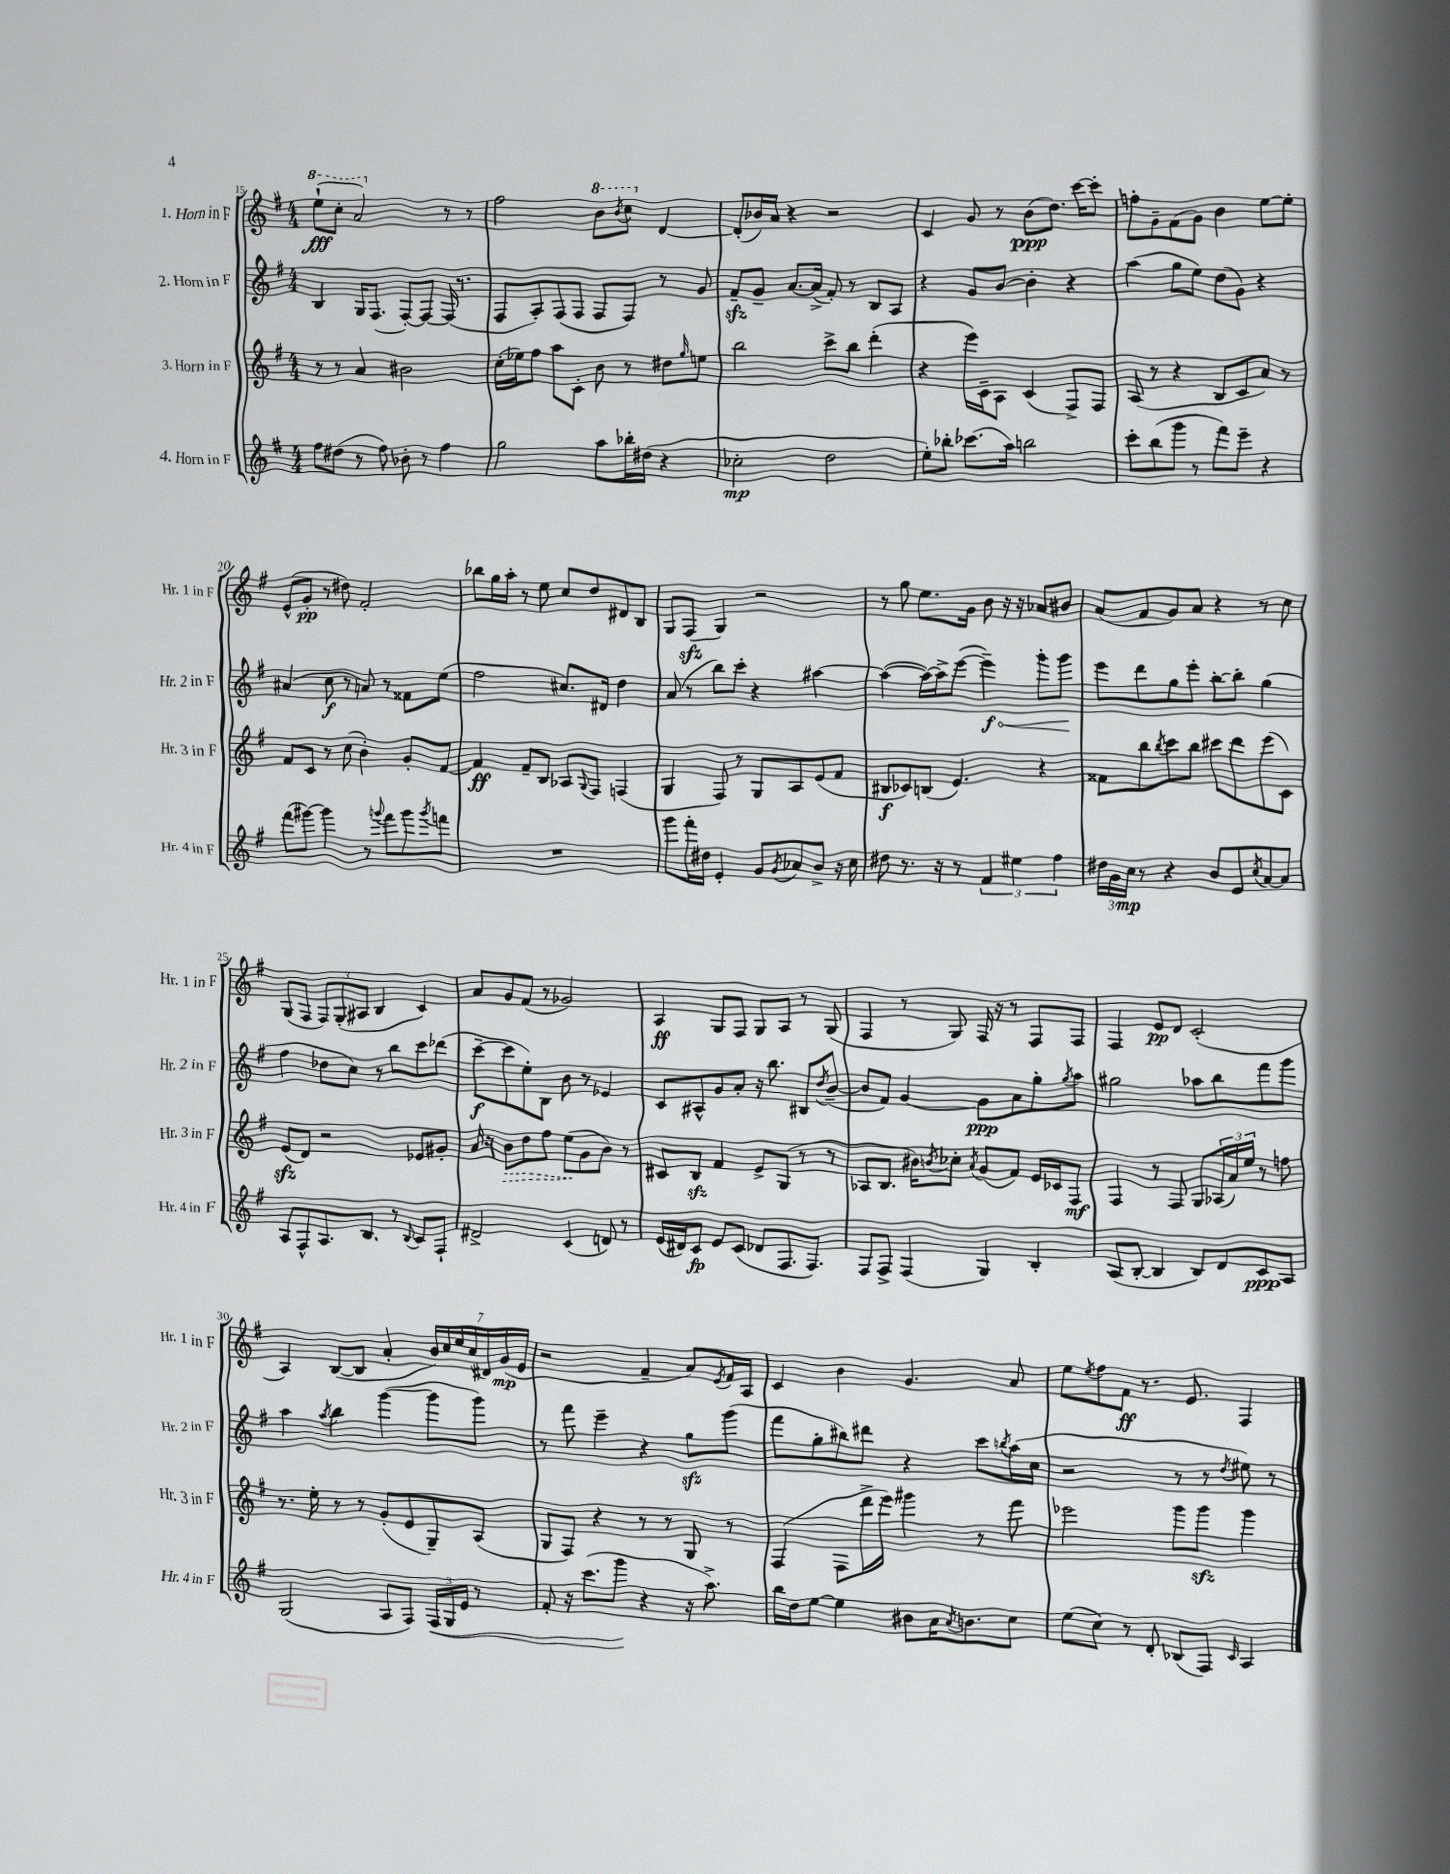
<<
\new StaffGroup <<
\new Staff = "s0" \with { instrumentName = "1. Horn in F" shortInstrumentName = "Hr. 1 in F" } {
    \clef treble \key g \major \numericTimeSignature \time 4/4
    \ottava #1 e'''8-!\fff( c'''8-. a''2) \ottava #0 r8 r8 |
    fis''2 \ottava #1 b''8 \acciaccatura { b''8 } c'''8 \ottava #0 d'4~ |
    d'8-.( bes'16) a'16 r4 r2 |
    c'4 g'8 r8 b'8\ppp( d''8.) c'''16~ c'''8-. |
    f''8-. g'8-- fis'8( g'8) b'4 e''8~ e''8-. |
    e'8-^( g'8-.\pp r8 dis''8) fis'2-. |
    bes''8 g''16 a''16-. r8 e''8 c''8 d''8 dis'8 b8 |
    g8 fis8\sfz( g4) r2 |
    r8 g''8 e''8. g'16 b'8 r16 r16 aes'8 bis'8 |
    a'8( fis'8 g'8) a'8 r4 r8 c''8 |
    g8( fis8 \tuplet 3/2 { fis8) g8-.( ais8 } b4 c'4) |
    a'8 g'8 fis'8( r8 ges'2) |
    a4\ff g8 fis8 g8 a8 r8 g8( |
    fis4 r8 g8) fis16 r16 r8 fis8 fis8 |
    fis4 e'8\pp d'8 c'2-.( |
    a4) b8~( b8 a'4-. \tuplet 7/4 { b'16) c''16 e''16 c''16( dis'16) g'16\mp( e'16 } |
    r2 fis'4-- a'8) \acciaccatura { e'8 } fis'16 a16 |
    c'4 b'4 g'4. a'8 |
    e''8 \acciaccatura { e''8 } fis''8 fis'8\ff r8. e'8. fis4 \bar "|." |
}
\new Staff = "s1" \with { instrumentName = "2. Horn in F" shortInstrumentName = "Hr. 2 in F" } {
    \clef treble \key g \major \numericTimeSignature \time 4/4
    b4 g16 fis8.( fis8~-.) fis8~ fis16( r8. |
    fis8 a8-.) fis8( fis8 fis8 fis8) r8 g'8 |
    fis'8--\sfz g'8-- a'8.~ a'16->( fis'8-.) r8 b8 a8 |
    r4 g'8 b'8~ b'4-. r4 |
    a''4( g''8 e''8) d''8( g'8) r4 |
    ais'4( c''8\f r8 a'8) r8 fisis'8 e''8( |
    fis''2 cis''8.) dis'16 d''4 |
    a'8( r8 b''8) c'''8-. r4 ais''4~ |
    ais''4~( ais''16~) ais''16-> e'''8~( \once \override Hairpin.circled-tip = ##t e'''4--\f\<) g'''8-. g'''8\! |
    e'''8 d'''8 g''8 e'''8-. b''8~-. b''8-. g''4( |
    fis''4 des''8 c''8) r8 b''8 c'''8 des'''8( |
    c'''8~--\f c'''8 e''8-.) b8 b'8 r8 ees'4 |
    c'8 ais8-^ g'8 a'8-. r16 b''8. bis8 \acciaccatura { d''8 } b'8~--( |
    b'8 fis'8) g'4~ g'8\ppp a'8 g''8-. \acciaccatura { g''8 } a''8 |
    gis''2 aes''8 b''8 fis'''8 g'''8 |
    a''4 \acciaccatura { a''8 } b''4 g'''4~( g'''8 g'''8) |
    r8 fis'''8 e'''4-- r4 g''8\sfz g'''8( |
    fis'''8 g''8-. bis''8) dis'''8 r4 c'''8 \acciaccatura { b''8 } a''16( c''16 |
    r2 r8 r8 \acciaccatura { d''8 } eis''8) r8 \bar "|." |
}
\new Staff = "s2" \with { instrumentName = "3. Horn in F" shortInstrumentName = "Hr. 3 in F" } {
    \clef treble \key g \major \numericTimeSignature \time 4/4
    r8 r8 a'4 bis'2 |
    c''16-.( ees''16) fis''8 a''8 c'8-. b'8 r8 dis''8 \grace { g''16 } e''8 |
    b''2 c'''8-> b''8 d'''4-.( |
    r4 e'''16) c'16-- a8 c'4( fis8->) fis8 |
    a8( r8 r4 b8 c'8 a'8) r8 |
    fis'8 c'8 r8 c''8( b'4-.) g'8-. fis'8~ |
    fis'4\ff fis'8-- b8 aes8 \appoggiatura { g8 } fis8 f4( |
    g4 fis8) r8 g8 a8 e'8( fis'8 |
    bis8\f ces'8) b8( e'4.) r4 |
    fisis'8 b''8 \acciaccatura { b''8 } c'''8 b''8 cis'''8 d'''8 e'''8( c'8) |
    e'8\sfz( d'8) r2 ees'8 gis'8-. |
    a'16 r16 \once \override Hairpin.style = #'dashed-line b'8\> d''8 fis''8 e''8\!( g'8 b'8) r8 |
    cis'8 b8\sfz fis'4 e'8-> g8( r8 r8 |
    aes8 b8. bis'16) \acciaccatura { b'8 } ces''8-. \acciaccatura { a'8 } g'8( fis'8) e'16 ces'16 fis8\mf |
    fis4 r8 fis8 g8 \tuplet 3/2 { aes16( a'16) e''16 } r8 f''8 |
    r8. e''16-. r8 r8 g'8-.( e'8 g8--) a8( |
    g8 fis8) r4 r8 r8 g8 r8 |
    fis4( fis8 d'''16-> e'''16) gis'''4 r8 fis'''8 |
    ees'''2 g'''8 g'''8\sfz g'''4 \bar "|." |
}
\new Staff = "s3" \with { instrumentName = "4. Horn in F" shortInstrumentName = "Hr. 4 in F" } {
    \clef treble \key g \major \numericTimeSignature \time 4/4
    fis''8 dis''8( r8 fis''8) bes'8-. r8 fis''4 |
    g''2 a''8 bes''16-. dis''16( r4 |
    ces''2-.\mp d''2 |
    e''8-.) bes''8-. ces'''8.( a''16) b''2 |
    c'''8-. b''8( g'''8 r8 fis'''8) e'''8-- r4 |
    fis'''8( gis'''8~) gis'''4 r8 \appoggiatura { g'''8 } fis'''8 g'''8 \acciaccatura { g'''8 } f'''8 |
    R1 |
    g'''8 fis'''16-. dis''16 e'4-. g'8 \acciaccatura { g'8 } aes'8 b'8-> r16 c''16 |
    dis''8 r8. r16 r8 \tuplet 3/2 { fis'4 eis''4 fis''4 } |
    \tuplet 3/2 { dis''16 g'16 c''16\mp } r8 r4 b'8 e'8 \acciaccatura { c''8 } a'8~ a'8 |
    a8 fis8-^ a8. b8. r8 \appoggiatura { b8 } c'8 fis8-! |
    dis'2-> c'4( d'8) r8 |
    e'16( dis'16) c'8\fp e'8 c'8( des'8 fis8. fis8.) |
    fis8 fis8-> fis4( g4) b4-. |
    a8( b8~-. b4 b8) d'8 c'8\ppp a8 |
    g2( a8 fis8) \tuplet 3/2 { fis16\< g16 e'16 } r8 |
    fis'8-. r16 c'''8.( g'''8\! r4 r16 a''8.->) |
    b''16 d''16 e''8~ e''4 bis'8 a'16 \acciaccatura { a'8 } b'8. c''8 |
    e''8( c''8) r8 d'8-. bes8( fis8) \grace { c'16 } a4 \bar "|." |
}
>>
>>
\layout { \context { \Score currentBarNumber = #15 } }
